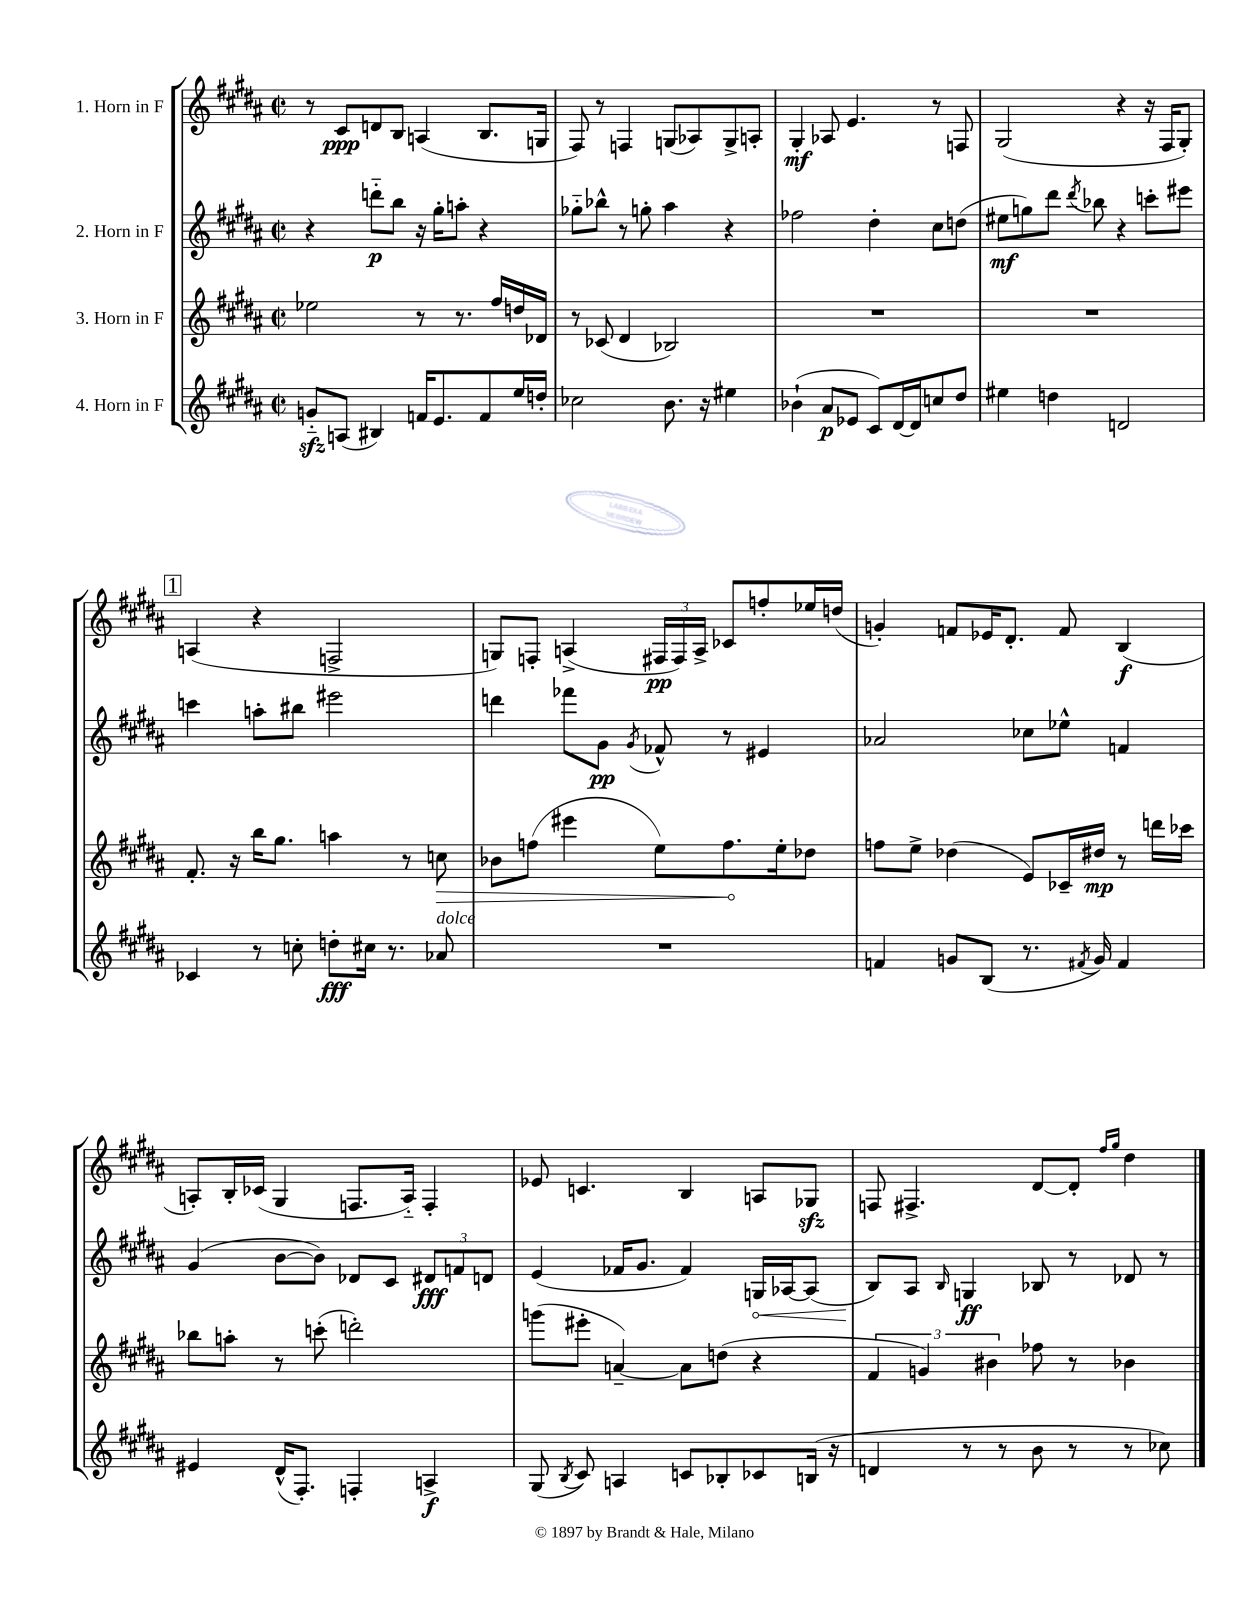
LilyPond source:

<<
\new StaffGroup <<
\new Staff = "s0" \with { instrumentName = "1. Horn in F" } {
    \clef treble \key b \major \defaultTimeSignature \time 2/2
    \autoBeamOff r8 cis'8[\ppp d'8 b8] a4( b8.[ g16] |
    fis8) r8 f4 g8[( aes8) g8-> a8]-. |
    gis4-.\mf aes8 e'4. r8 f8 |
    gis2( r4 r16 fis16[ gis8]-.) |
    \mark \markup { \box "1" } a4( r4 f2-> |
    g8[) f8]-. a4->( \tuplet 3/2 { fis16[\pp fis16) a16]-> } ces'8[ f''8-. ees''16 d''16]( |
    g'4-.) f'8[ ees'16 dis'8.]-. f'8 b4\f( |
    a8[-.) b16-. ces'16]( gis4 f8.[ a16]-_) f4-. |
    ees'8 c'4. b4 a8[ ges8]\sfz |
    f8 fis4.-> dis'8[~ dis'8]-. \grace { fis''16[ gis''16] } dis''4 \bar "|." |
}
\new Staff = "s1" \with { instrumentName = "2. Horn in F" } {
    \clef treble \key b \major \defaultTimeSignature \time 2/2
    \autoBeamOff r4 d'''8[-_\p b''8] r16 gis''16[-. a''8]-. r4 |
    ges''8[-_ bes''8]-^ r8 g''8-. ais''4 r4 |
    fes''2 dis''4-. cis''8[ d''8]( |
    eis''8[\mf g''8) dis'''8] \acciaccatura { dis'''8 } bes''8 r4 c'''8[-. eis'''8] |
    \mark \markup { \box "1" } c'''4 a''8[-. bis''8] eis'''2 |
    d'''4 fes'''8[ gis'8]\pp \acciaccatura { gis'8 } fes'8-^ r8 eis'4 |
    aes'2 ces''8[ ees''8]-^ f'4 |
    gis'4( b'8[~ b'8]) des'8[ cis'8] \tuplet 3/2 { dis'8[\fff f'8 d'8] } |
    e'4( fes'16[ gis'8.] fes'4) \once \override Hairpin.circled-tip = ##t g16[\< aes16~ aes8]( |
    b8[\!) ais8] \grace { b16 } g4\ff bes8 r8 des'8 r8 \bar "|." |
}
\new Staff = "s2" \with { instrumentName = "3. Horn in F" } {
    \clef treble \key b \major \defaultTimeSignature \time 2/2
    \autoBeamOff ees''2 r8 r8. fis''16[ d''16 des'16] |
    r8 ces'8( dis'4 bes2) |
    R1 |
    R1 |
    \mark \markup { \box "1" } fis'8.-. r16 b''16[ gis''8.] a''4 r8 \once \override Hairpin.circled-tip = ##t c''8\> |
    bes'8[ f''8]( eis'''4 e''8[) f''8.\! e''16-. des''8] |
    f''8[ e''8]-> des''4( e'8[) ces'16-- dis''16]\mp r8 d'''16[ ces'''16] |
    bes''8[ a''8]-. r8 c'''8-.( d'''2-.) |
    g'''8[( eis'''8]-. a'4~--) a'8[ d''8]( r4 |
    \tuplet 3/2 { fis'4 g'4) bis'4 } fes''8 r8 bes'4 \bar "|." |
}
\new Staff = "s3" \with { instrumentName = "4. Horn in F" } {
    \clef treble \key b \major \defaultTimeSignature \time 2/2
    \autoBeamOff g'8[-_\sfz a8]( bis4) f'16[ e'8. f'8 e''16 d''16]-. |
    ces''2 b'8. r16 eis''4 |
    bes'4-!( ais'8[\p ees'8] cis'8[) dis'16~ dis'16 c''8 dis''8] |
    eis''4 d''4 d'2 |
    \mark \markup { \box "1" } ces'4 r8 c''8-. d''8[-.\fff cis''16] r8. aes'8^\markup { \italic "dolce" } |
    R1 |
    f'4 g'8[ b8]( r8. \acciaccatura { fis'8 } g'16) fis'4 |
    eis'4 dis'16[-^( fis8.]-.) f4-. a4->\f |
    gis8( \acciaccatura { b8 } cis'8) a4 c'8[ bes8-. ces'8 b16]( r16 |
    d'4 r8 r8 b'8 r8 r8 ces''8) \bar "|." |
}
>>
>>
\layout { \context { \Score \remove "Bar_number_engraver" } }
